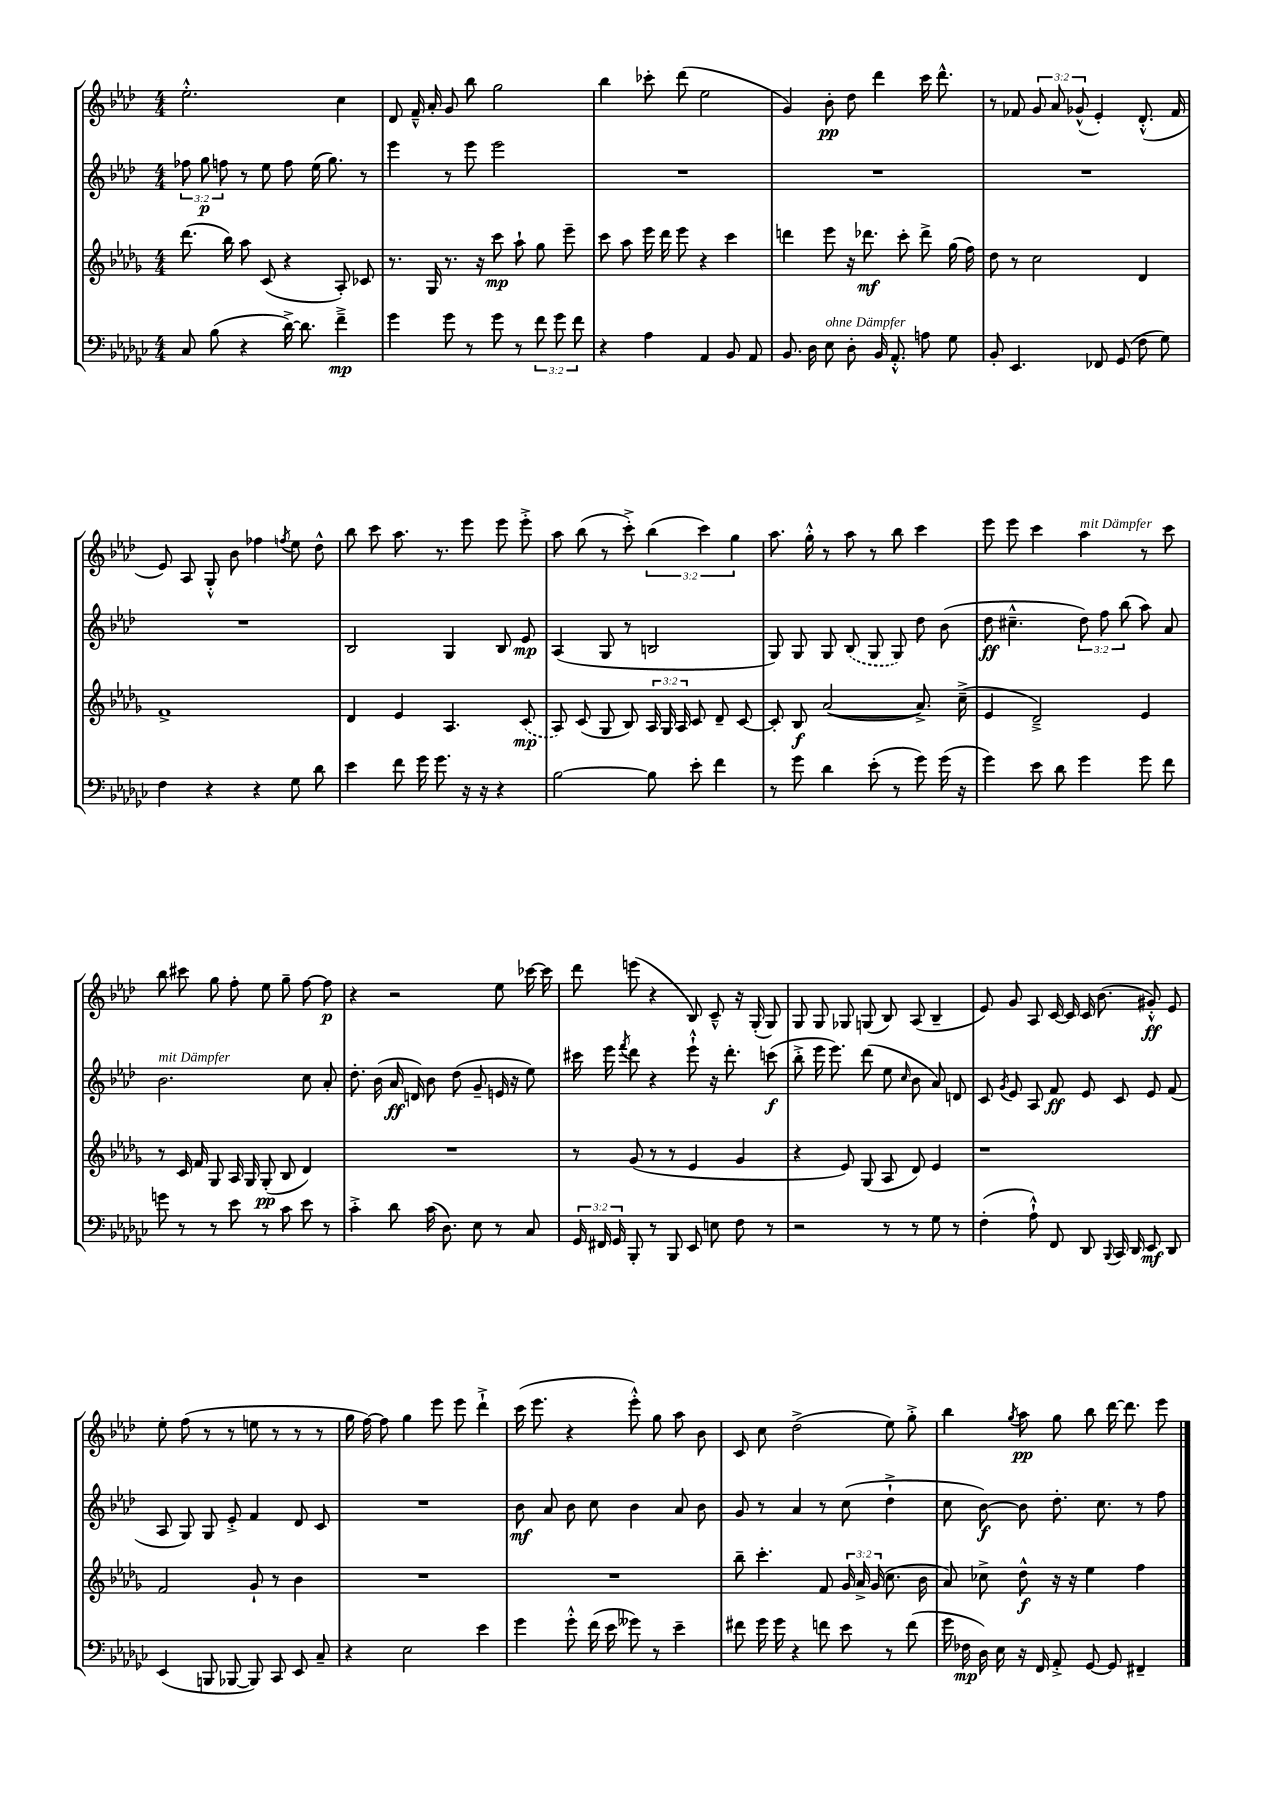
<<
\new StaffGroup <<
\new Staff = "s0" {
    \clef treble \key aes \major \numericTimeSignature \time 4/4 \override Staff.TupletNumber.text = #tuplet-number::calc-fraction-text
    \autoBeamOff ees''2.-.-^ c''4 |
    des'8 f'16---^ aes'16-. g'8 bes''8 g''2 |
    bes''4 ces'''8-. des'''8( ees''2 |
    g'4) bes'8-.\pp des''8 des'''4 c'''16 des'''8.-^ |
    r8 fes'8 \tuplet 3/2 { g'8 aes'8 ges'8-^( } ees'4-.) des'8.-.-^( fes'16 |
    ees'8) aes8 g8-.-^ bes'8 fes''4 \acciaccatura { f''8 } ees''8 des''8-^ |
    bes''8 c'''8 aes''8. r8. ees'''8 ees'''8 ees'''8-.-> |
    aes''8 bes''8( r8 c'''8-.->) \tuplet 3/2 { bes''4( c'''4) g''4 } |
    aes''8. g''16-.-^ r8 aes''8 r8 bes''8 c'''4 |
    ees'''8 ees'''8 c'''4 aes''4^\markup { \italic "mit Dämpfer" } r8 c'''8 |
    bes''8 cis'''8 g''8 f''8-. ees''8 g''8-- f''8~ f''8\p |
    r4 r2 ees''8 ces'''16~ ces'''16 |
    des'''8 e'''8( r4 bes8) c'8---^ r16 g16-.( g8) |
    g8 g8 ges8 g8( bes8) aes8( bes4-- |
    ees'8) g'8 aes8 c'16~ c'16 c'16 bes'8.( gis'8-.-^\ff) ees'8 |
    ees''8-. f''8( r8 r8 e''8 r8 r8 r8 |
    g''16 f''16~) f''8 g''4 ees'''8 ees'''8 des'''4-!-> |
    c'''16( ees'''8. r4 ees'''8-.-^) g''8 aes''8 bes'8 |
    c'8 c''8 des''2->( ees''8) g''8-.-> |
    bes''4 \acciaccatura { g''8 } aes''8\pp g''8 bes''8 des'''16~ des'''8. ees'''8 \bar "|." |
}
\new Staff = "s1" {
    \clef treble \key aes \major \numericTimeSignature \time 4/4 \override Staff.TupletNumber.text = #tuplet-number::calc-fraction-text
    \autoBeamOff \tuplet 3/2 { fes''8 g''8\p f''8 } r8 ees''8 f''8 ees''16( g''8.) r8 |
    ees'''4 r8 ees'''8 ees'''2 |
    R1 |
    R1 |
    R1 |
    R1 |
    bes2 g4 bes8 ees'8\mp |
    aes4( g8 r8 b2 |
    g8) g8 g8 \once \slurDashed bes8( g8 g8) des''8 bes'8( |
    des''8\ff cis''4.---^ \tuplet 3/2 { des''8) f''8 bes''8( } aes''8) aes'8 |
    bes'2.^\markup { \italic "mit Dämpfer" } c''8 aes'8-. |
    des''8.-. bes'16( aes'16\ff d'16) bes'8 des''8( g'8-- e'16 r16 ees''8) |
    cis'''16 ees'''16 \acciaccatura { f'''8 } des'''8 r4 ees'''8-!-^ r16 des'''8.-. c'''8\f( |
    bes''8-.-> ees'''16 ees'''8.) des'''8( ees''8 \grace { c''16 } bes'8 aes'8) d'8 |
    c'8 \acciaccatura { g'8 } ees'8 aes8 f'8\ff ees'8 c'8 ees'8 f'8( |
    aes8 g8) g8 ees'8-.-> f'4 des'8 c'8 |
    R1 |
    bes'8\mf aes'8 bes'8 c''8 bes'4 aes'8 bes'8 |
    g'8 r8 aes'4 r8 c''8( des''4-!-> |
    c''8 bes'8~\f) bes'8 des''8.-. c''8. r8 f''8 \bar "|." |
}
\new Staff = "s2" {
    \clef treble \key des \major \numericTimeSignature \time 4/4 \override Staff.TupletNumber.text = #tuplet-number::calc-fraction-text
    \autoBeamOff des'''8.( bes''16) aes''8 c'8( r4 aes8-.) ces'8 |
    r8. ges16 r8. r16 c'''8\mp aes''8-! ges''8 ees'''8-- |
    c'''8 aes''8 ees'''16 des'''16 ees'''8 r4 c'''4 |
    d'''4 ees'''8 r16 des'''8.\mf c'''8-. des'''8-> ges''16( f''16) |
    des''8 r8 c''2 des'4 |
    f'1-> |
    des'4 ees'4 aes4. \once \slurDashed c'8\mp( |
    aes8) c'8( ges8 bes8) \tuplet 3/2 { aes16 ges16 aes16 } c'8 des'8-- c'8~ |
    c'8-. bes8\f aes'2~( aes'8.->) c''16--->( |
    ees'4 des'2--->) ees'4 |
    r8 c'16 f'16 ges8 aes16 ges16 ges8-.\pp( bes8 des'4) |
    R1 |
    r8 ges'8( r8 r8 ees'4 ges'4 |
    r4 ees'8) ges8( aes8 des'8) ees'4 |
    r1 |
    f'2 ges'8-! r8 bes'4 |
    R1 |
    R1 |
    bes''8-- c'''4.-. f'8 \tuplet 3/2 { ges'16 aes'16-> ges'16( } c''8. bes'16 |
    aes'8) ces''8-> des''8-^\f r16 r16 ees''4 f''4 \bar "|." |
}
\new Staff = "s3" {
    \clef bass \key ges \major \numericTimeSignature \time 4/4 \override Staff.TupletNumber.text = #tuplet-number::calc-fraction-text
    \autoBeamOff ces8 bes8( r4 des'16~->) des'8. f'4--->\mp |
    ges'4 ges'8 r8 ges'8 r8 \tuplet 3/2 { f'8 ges'8 f'8 } |
    r4 aes4 aes,4 bes,8 aes,8 |
    bes,8. des16 ees8^\markup { \italic "ohne Dämpfer" } des8-. bes,16 aes,8.-.-^ a8 ges8 |
    bes,8-. ees,4. fes,8 ges,8( f8 ges8) |
    f4 r4 r4 ges8 des'8 |
    ees'4 f'8 ges'16 ges'8. r16 r16 r4 |
    bes2~ bes8 ees'8-. f'4 |
    r8 ges'8 des'4 ees'8-.( r8 ges'8) ges'16( r16 |
    ges'4) ees'8 des'8 ges'4 ges'8 f'8 |
    g'8 r8 r8 ees'8 r8 ces'8 ees'8 r8 |
    ces'4-.-> des'8 ces'16( des8.) ees8 r8 ces8 |
    \tuplet 3/2 { ges,16 fis,16 ges,16 } bes,,8-. r8 bes,,8 ees,8 e8 f8 r8 |
    r2 r8 r8 ges8 r8 |
    f4-.( aes8-!-^) f,8 des,8 \appoggiatura { bes,,8 } ces,16 des,16 ees,8\mf des,8 |
    ees,4( b,,8 bes,,8~ bes,,8) ces,8 ees,8 ces8-- |
    r4 ees2 ees'4 |
    ges'4 ges'8-.-^ f'16( ees'16 geses'8) r8 ees'4-- |
    fis'8 ges'16 ges'16 r4 f'8 ees'8 r8 f'8( |
    ges'16 fes16\mp des16) ees16 r16 f,16 aes,8-.-> ges,8~ ges,8 fis,4-- \bar "|." |
}
>>
>>
\layout { \context { \Score \remove "Bar_number_engraver" } }
